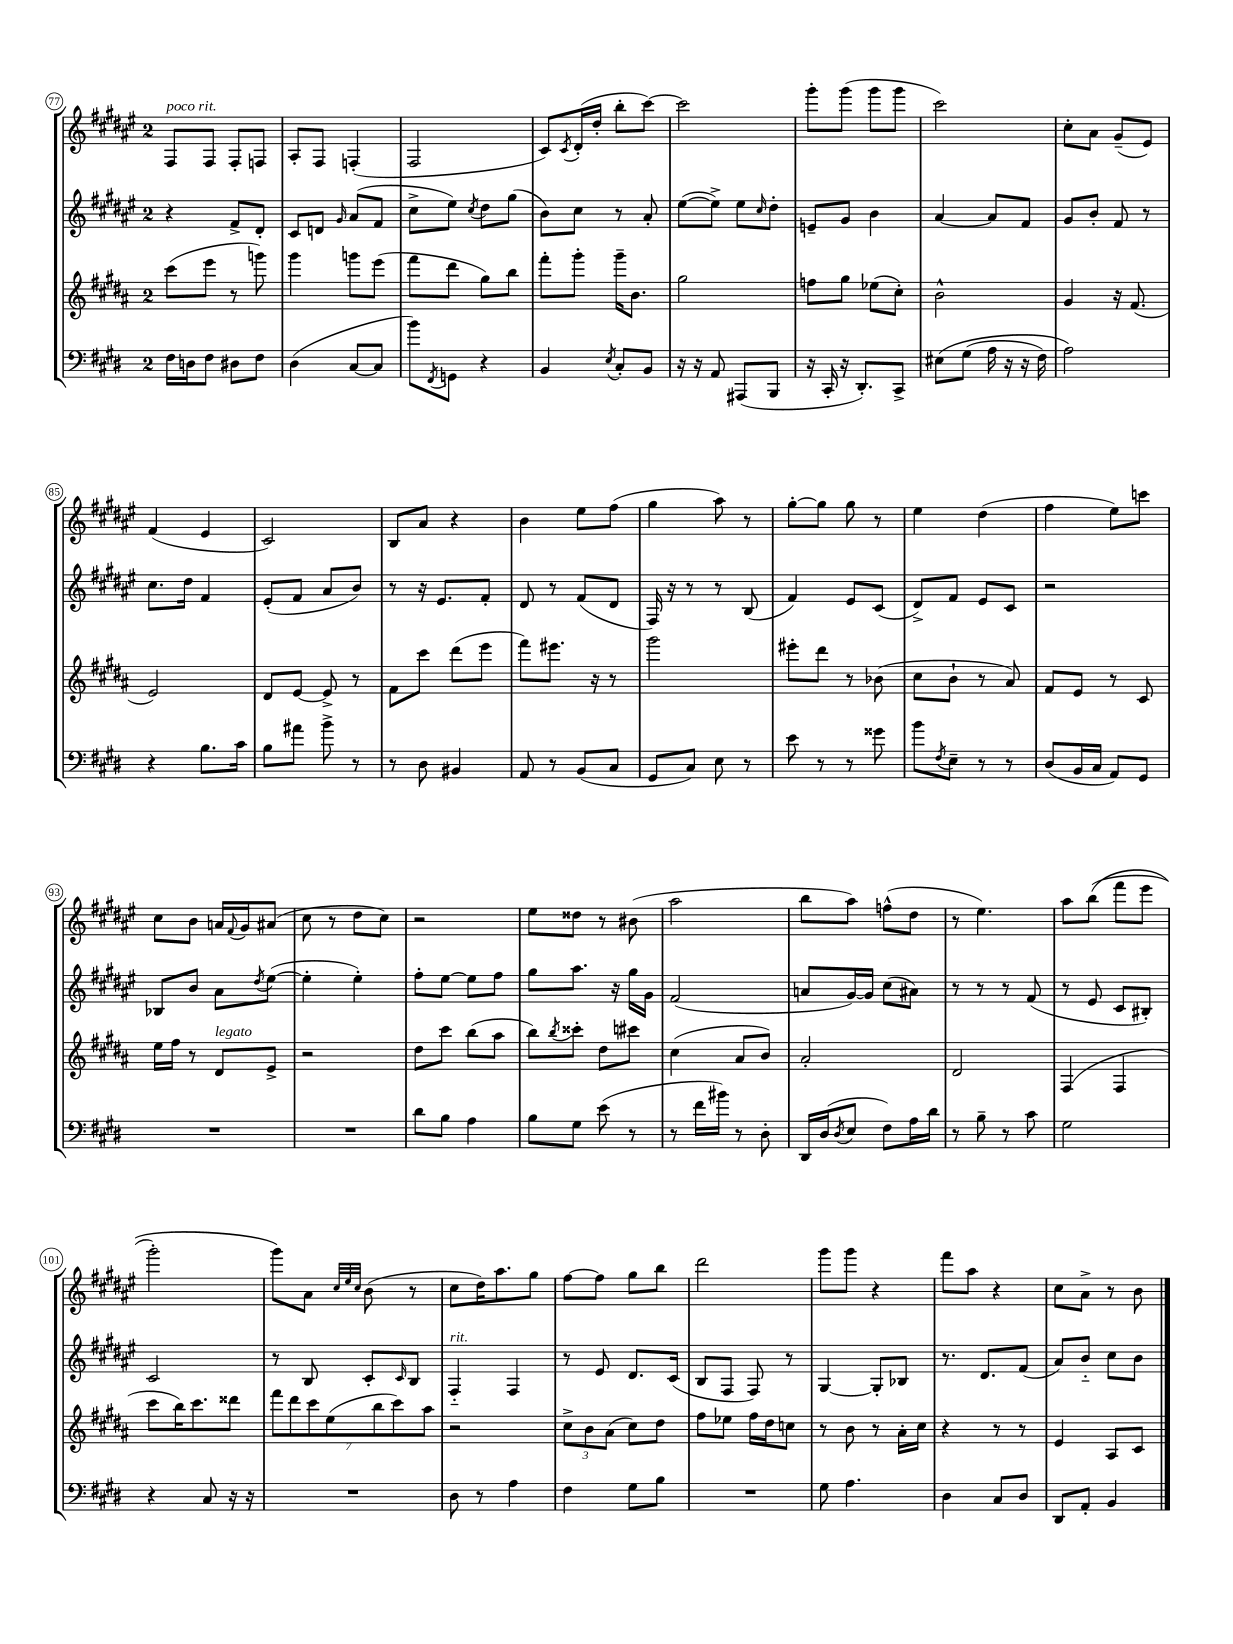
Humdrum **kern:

**kern	**kern	**kern	**kern
*staff4	*staff3	*staff2	*staff1
*clefF4	*clefG2	*clefG2	*clefG2
*k[f#c#g#d#]	*k[f#c#g#d#a#]	*k[f#c#g#d#a#e#]	*k[f#c#g#d#a#e#]
*M2/4	*M2/4	*M2/4	*M2/4
16F#\LL	(8ccc#\L	4r	8F#/L
16D\J	.	.	.
8F#\J	8eee\J	.	8F#/J
8D#\L	8r	8f#^/L	8F#'/L
8F#\J	8ggg\)	8d#'/J	8F/J
=	=	=	=
(4D#\	4ggg#\	8c#/L	8A#'/L
.	.	8d/J	8F#/J
.	.	16qqg#/	.
[8C#/L	8ggg\L	(8a#/L	(4F'/
8C#/]J	(8eee\J	8f#/J	.
=	=	=	=
8b\L)	8fff#\L	8cc#^\L	2F#/
8qFF#/	.	.	.
8GG\J	8ddd#\J	8ee#\J)	.
.	.	8qcc#/	.
4r	8gg#\L)	8dd#\L	.
.	8bb\J	(8gg#\J	.
=	=	=	=
4BB/	8fff#'\L	8b\L)	8c#/L)
.	.	.	8qc#/
.	8ggg#'\J	8cc#\J	(16d#'/L
.	.	.	16dd#'/JJ
8qE/	.	.	.
8C#'/L	16ggg#~\LK	8r	8bb'\L
.	8.b\J	.	.
8BB/J	.	8a#'/	[8ccc#\J)
=	=	=	=
16r	2gg#\	([8ee#\L	2ccc#\]
16r	.	.	.
8AA/	.	8ee#^\]J)	.
(8AAA#/L	.	8ee#\L	.
.	.	16qqcc#/	.
8BBB/J	.	8dd#'\J	.
=	=	=	=
16r	8ff\L	8e~/L	8ggg#'\L
16CC#'/	.	.	.
16r	8gg#\J	8g#/J	(8ggg#\J
8.DD#'/L)	.	.	.
.	(8ee-\L	4b\	8ggg#\L
8CC#^/J	8cc#'\J)	.	8ggg#\J
=	=	=	=
&(8E#\L	2b^^\	[4a#/	2ccc#\)
(8G#\J	.	.	.
16A\	.	8a#/]L	.
16r	.	.	.
16r	.	8f#/J	.
16F#\)	.	.	.
=	=	=	=
2A\&)	4g#/	8g#/L	8cc#'\L
.	.	8b'/J	8a#\J
.	16r	8f#/	(8g#~/L
.	(8.f#/	.	.
.	.	8r	8e#/J)
=	=	=	=
4r	2e/)	8.cc#\L	(4f#/
.	.	16dd#\Jk	.
8.B\L	.	4f#/	4e#/
16c#\Jk	.	.	.
=	=	=	=
8B\L	8d#/L	(8e#'/L	2c#/)
8a#\J	[8e/J	8f#/J	.
8b^\	8e^/]	8a#/L	.
8r	8r	8b/J)	.
=	=	=	=
8r	8f#\L	8r	8B/L
8D#\	8ccc#\J	16r	8a#/J
.	.	8.e#/L	.
4BB#/	(8ddd#\L	.	4r
.	8eee\J	8f#'/J	.
=	=	=	=
8AA/	8fff#\L)	8d#/	4b\
8r	8.eee#\J	8r	.
(8BB/L	.	(8f#/L	8ee#\L
.	16r	.	.
8C#/J	8r	8d#/J	(8ff#\J
=	=	=	=
8GG#/L	2ggg#\	16F#/)	4gg#\
.	.	16r	.
8C#/J)	.	8r	.
8E\	.	8r	8aa#\)
8r	.	(8B/	8r
=	=	=	=
8e\	8eee#'\L	4f#/)	[8gg#'\L
8r	8ddd#\J	.	8gg#\]J
8r	8r	8e#/L	8gg#\
8g##\	(8b-\	(8c#/J	8r
=	=	=	=
8b\L	8cc#\L	8d#^/L)	4ee#\
8qF#/	.	.	.
8E~\J	8b`\J	8f#/J	.
8r	8r	8e#/L	(4dd#\
8r	8a#/)	8c#/J	.
=	=	=	=
(8D#/L	8f#/L	2r	4ff#\
16BB/L	8e/J	.	.
16C#/JJ	.	.	.
8AA/L)	8r	.	8ee#\L)
8GG#/J	8c#/	.	8ccc\J
=	=	=	=
2r	16ee\LL	8B-/L	8cc#\L
.	16ff#\JJ	.	.
.	8r	8b/J	8b\J
.	8d#/L	8a#\L	16a/LL
.	.	.	8qqf#/
.	.	.	16g#/J
.	.	8qdd#/	.
.	8e^/J	([8ee#\J	(8a#/J
=	=	=	=
2r	2r	4ee#'\]	8cc#\
.	.	.	8r
.	.	4ee#'\)	8dd#\L
.	.	.	8cc#\J)
=	=	=	=
8d#\L	8dd#\L	8ff#'\L	2r
8B\J	8ccc#\J	[8ee#\J	.
4A\	(8bb\L	8ee#\]L	.
.	8aa#\J	8ff#\J	.
=	=	=	=
8B\L	8bb\L)	8gg#\L	8ee#\L
.	8qbb/	.	.
8G#\J	8ccc##'\J	8.aa#\J	8dd##\J
(8e\	8dd#\L	.	8r
.	.	16r	.
8r	8ccc#\J	16gg#\LL	(8b#\
.	.	16g#\JJ	.
=	=	=	=
8r	(4cc#\	(2f#/	2aa#\
16f#\LL	.	.	.
16b#\JJ)	.	.	.
8r	8a#/L	.	.
8D#'\	8b/J)	.	.
=	=	=	=
16DD#/LL	2a#'/	8a/L	8bb\L
(16D#/J	.	.	.
8qD#/	.	.	.
8E/J	.	[16g#/L)	8aa#\J)
.	.	16g#/]JJ	.
8F#\L)	.	(8cc#\L	(8ff^^\L
16A\L	.	8a#\J)	8dd#\J
16d#\JJ	.	.	.
=	=	=	=
8r	2d#/	8r	8r
8B~\	.	8r	4.ee#\)
8r	.	8r	.
8c#\	.	(8f#/	.
=	=	=	=
2G#\	(4F#/	8r	8aa#\L
.	.	8e#/	&((8bb\J
.	4F#/	8c#/L	8fff#\L
.	.	8B#'/J)	8eee#\J
=	=	=	=
4r	8ccc#\L	2c#/	2ggg#'\)
.	16bb\K)	.	.
.	8.ccc#\	.	.
8C#/	.	.	.
16r	8ddd##\J	.	.
16r	.	.	.
=	=	=	=
2r	14fff#\L	8r	8ggg#\L&)
.	14ddd#\	.	.
.	.	8B/	8a#\J
.	14ccc#\	.	.
.	(14ee\	.	.
.	.	.	32qqcc#/LLL
.	.	.	32qqee#/
.	.	.	32qqcc#/JJJ
.	.	8c#'/L	(8b\
.	14bb\	.	.
.	14ccc#\)	.	.
.	.	16qqc#/	.
.	.	8B/J	8r
.	14aa#\J	.	.
=	=	=	=
8D#\	2r	4F#'~/	8cc#\L
8r	.	.	16dd#\K)
.	.	.	8.aa#\
4A\	.	4F#/	.
.	.	.	8gg#\J
=	=	=	=
4F#\	12cc#^\L	8r	[8ff#\L
.	12b\	.	.
.	.	8e#/	8ff#\]J
.	(12a#\J	.	.
8G#\L	8cc#\L)	8.d#/L	8gg#\L
8B\J	8dd#\J	.	8bb\J
.	.	(16c#/Jk	.
=	=	=	=
2r	8ff#\L	8B/L	2ddd#\
.	8ee-\J	8F#/J	.
.	16ff#\LL	8F#/)	.
.	16dd#\J	.	.
.	8cc\J	8r	.
=	=	=	=
8G#\	8r	[4G#/	8ggg#\L
4.A\	8b\	.	8ggg#\J
.	8r	8G#'/]L	4r
.	16a#'\LL	8B-/J	.
.	16cc#\JJ	.	.
=	=	=	=
4D#\	4r	8.r	8fff#\L
.	.	.	8aa#\J
.	.	8.d#/L	.
8C#/L	8r	.	4r
8D#/J	8r	(8f#/J	.
=	=	=	=
8DD#/L	4e/	8a#/L)	8cc#\L
8AA'/J	.	8b'~/J	8a#^\J
4BB/	8A#/L	8cc#\L	8r
.	8c#/J	8b\J	8b\
==	==	==	==
*-	*-	*-	*-
